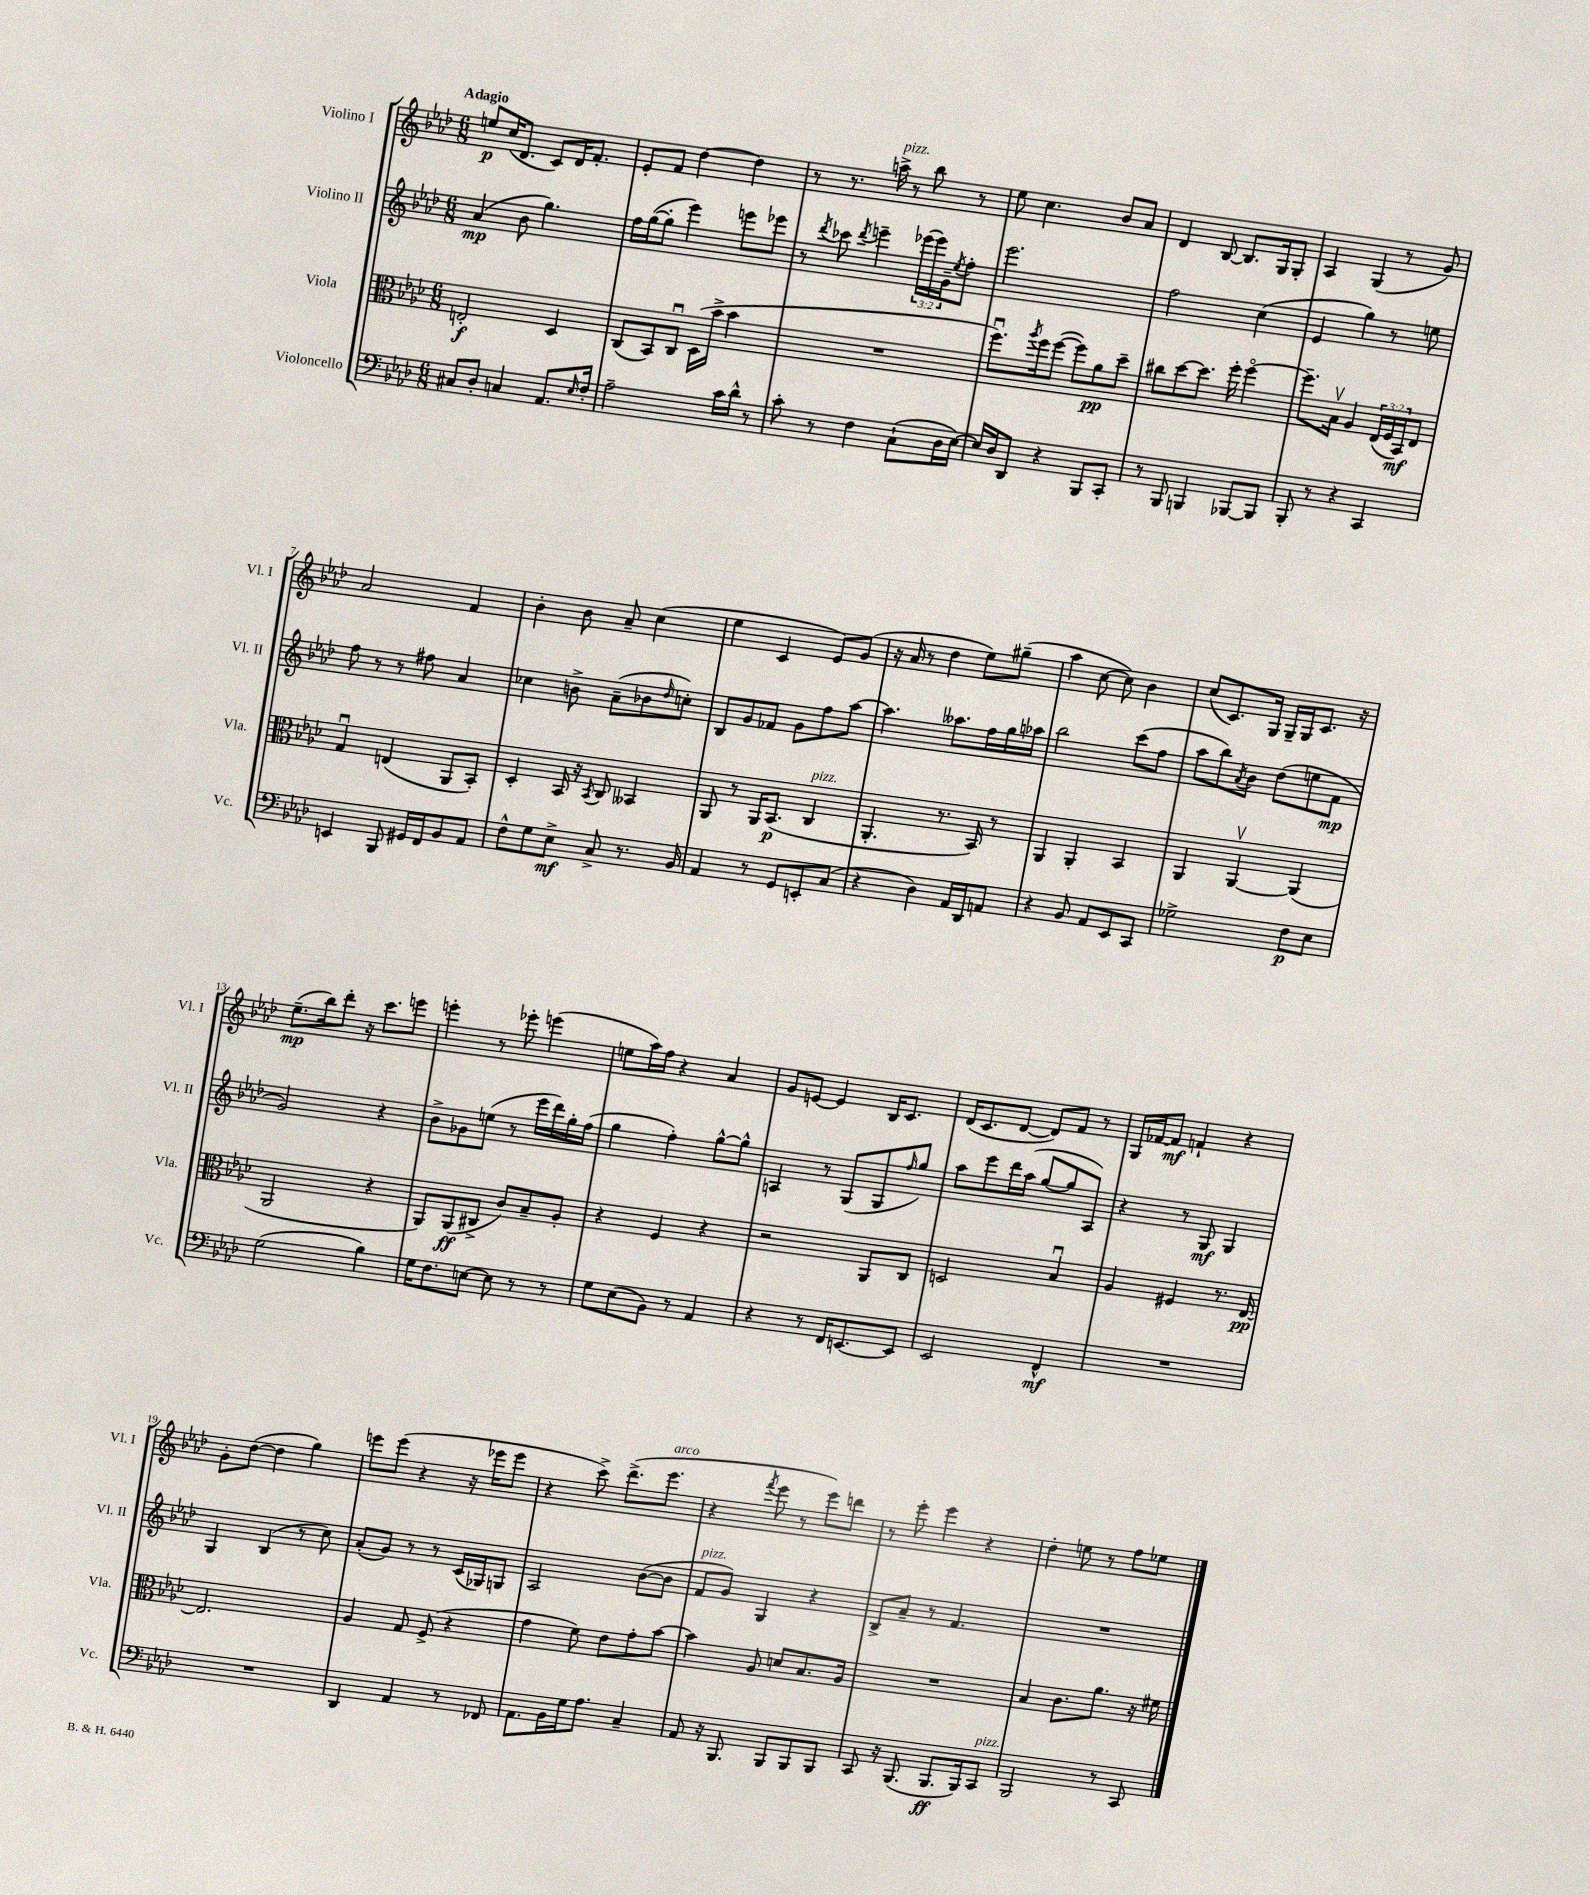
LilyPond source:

<<
\new StaffGroup <<
\new Staff = "s0" \with { instrumentName = "Violino I" shortInstrumentName = "Vl. I" } {
    \clef treble \key aes \major \numericTimeSignature \time 6/8 \tempo "Adagio"
    e''8\p c''16( des'8. c'8) des'16 f'8.-. |
    ees'8-. f'8 des''4~ des''4 |
    r8 r8. a''16->^\markup { \italic "pizz." } r8 bes''8 r8 |
    ees''8 c''4. bes'8 aes'8 |
    des'4 bes8~ bes8. g16 g8-. |
    aes4 g4( r8 g'8) |
    aes'2 f'4 |
    bes'4-. bes'8 aes'8-- c''4( |
    ees''4 c'4 ees'8) g'8( |
    r16 aes'16 r8 des''4 ees''8) gis''8--( |
    aes''4 c''8~ c''8) bes'4 |
    c''8( c'8.) g16 g16-- g16 c'8. r16 |
    ees''8.--\mp( bes''16) des'''8-. r16 c'''8. e'''8 |
    e'''4-. r8 ees'''8-. e'''4( |
    e''8 aes''16) f''16 r4 aes'4 |
    g'8 e'8~ e'4 bes16 c'8. |
    des'16( c'8. des'8~ des'8) f'8 r8 |
    g16 fes'16~ fes'8\mf f'4-! r4 |
    g'8-. des''8~( des''4 g''4) |
    e'''8 e'''8( r4 r16 ees'''16 ees'''8 |
    r4 c'''8->) des'''8.->( ees'''8.^\markup { \italic "arco" } |
    r4 \acciaccatura { f'''8 } ees'''8 r8 ees'''8) d'''8 |
    r8 ees'''8-. ees'''4 r4 |
    des''4-. e''8 r8 f''8 ees''8 \bar "|." |
}
\new Staff = "s1" \with { instrumentName = "Violino II" shortInstrumentName = "Vl. II" } {
    \clef treble \key aes \major \numericTimeSignature \time 6/8 \override Staff.TupletNumber.text = #tuplet-number::calc-fraction-text
    aes'4\mp( bes'8 g''4.) |
    f''16 g''16~( g''8-. ees'''4) e'''8 ees'''8 |
    r8 \acciaccatura { des'''8 } ces'''8 \acciaccatura { des'''8 } e'''4-- \tuplet 3/2 { ees'''16( ees'''16) g'16-- } \acciaccatura { ees''8 } f''8-. |
    ees'''2. |
    f''2 c''4( |
    ees'4 g''4) r8 e''8 |
    f''8 r8 r8 fis''8 aes'4 |
    ces''4 b'8-> aes'8--( bes'8 \grace { des''16 } c''8-.) |
    bes8 g'8 fes'8 g'8 f''8 aes''8~ |
    aes''4. aeses''8. f''16 g''16 aes''16 |
    bes''2 c'''8( f''8 |
    aes''8 bes''8) \acciaccatura { aes'8 } bes'8 des''8( e''8 f'8\mp |
    g'2) r4 |
    bes'8-> ges'8 e''8( r8 ees'''16 des'''16) g''16-. f''16( |
    g''4 f''4-.) g''8~-^ g''8-^ |
    a4 r8 g8( g8 \grace { f''16 } g''8) |
    aes''8 ees'''8 des'''16 aes''16( g''8~ g''8 aes8) |
    r4 r8 g8\mf g4 |
    g4 bes4( r8 c''8) |
    aes'8-.( g'8) r8 r8 c'16( ges16) g8 |
    aes2 bes'8~( bes'8 |
    f'8^\markup { \italic "pizz." } g'8) g4 r4 |
    bes8-> aes'8-- r8 f'4. |
    R2. \bar "|." |
}
\new Staff = "s2" \with { instrumentName = "Viola" shortInstrumentName = "Vla." } {
    \clef alto \key aes \major \numericTimeSignature \time 6/8 \override Staff.TupletNumber.text = #tuplet-number::calc-fraction-text
    e2-.\f des4 |
    c8( bes,8) c8\downbow des16( bes'16-> bes'4 |
    R2. |
    f''8.\downbow) \acciaccatura { aes''8 } f''16 f''8~( f''8) aes'8\pp des''8-- |
    cis''8 des''8~ des''8. f''16-. f''4~\flageolet |
    f''8.-- bes16\upbow aes4 \tuplet 3/2 { ees16( f16 bes,16\mf) } ees8 |
    g4\downbow e4( aes,8 bes,8-.) |
    des4-. bes,16 r16 \acciaccatura { bes,8 } c8 beses,4 |
    aes,8 r8 aes,16 bes,8.\p( c4^\markup { \italic "pizz." } |
    aes,4.-. r8. bes,16) r8 |
    aes,4 aes,4-. bes,4 |
    aes,4 aes,4~\upbow aes,4( |
    aes,2 r4 |
    aes,8) aes,8\ff( cis8-> c'8) bes8-- aes8-. |
    r4 f4 r4 |
    r2 aes,8 c8 |
    d2 bes4\downbow |
    aes4 fis4 r8. ees16~\pp |
    ees2. |
    aes4 g8 f8->( r4 |
    g'4 f'8) ees'8 g'8-. bes'8~ |
    bes'4 aes8 d'8 bes8. aes16 |
    R2. |
    bes4 c'8. aes'8. r16 fis'16 \bar "|." |
}
\new Staff = "s3" \with { instrumentName = "Violoncello" shortInstrumentName = "Vc." } {
    \clef bass \key aes \major \numericTimeSignature \time 6/8
    cis8 des8-. c4 aes,8. \grace { ees16 } f16-. |
    aes2-- c'16 des'16-^ r8 |
    c'8-. r8 f4 c8-!( des16 ees16~) |
    ees16 des16 des,8 r4 bes,,8 c,8-. |
    r8 bes,,8 b,,4 bes,,8~ bes,,8 |
    bes,,8-. r8 r4 c,4 |
    e,4 bes,,8 gis,16 f,16 bes,8 aes,8 |
    f8-^ g8 ees8->\mf c8-> r8. bes,16 |
    aes,4 r8 g,8 e,8-. c8( |
    r4 des4) aes,16 des,16 a,8 |
    r4 bes,8 aes,8 ees,8 c,8 |
    ges2-> f8\p ees8 |
    g2( bes4) |
    g16 f8. e8~ e8 r8 r8 |
    g8 ees8( bes,8) r8 aes,4 |
    r4 r8 f,16 e,8.~ e,8 |
    ees,2 f,4-^\mf |
    R2. |
    R2. |
    des,4 aes,4 r8 fes,8 |
    aes,8. bes,16 g16 aes8. c4-- |
    aes,8 r16 bes,,8. bes,,8 bes,,8 bes,,8 |
    c,8 r16 bes,,8.( bes,,8.\ff bes,,16) c,8^\markup { \italic "pizz." } |
    bes,,2 r8 c,8 \bar "|." |
}
>>
>>
